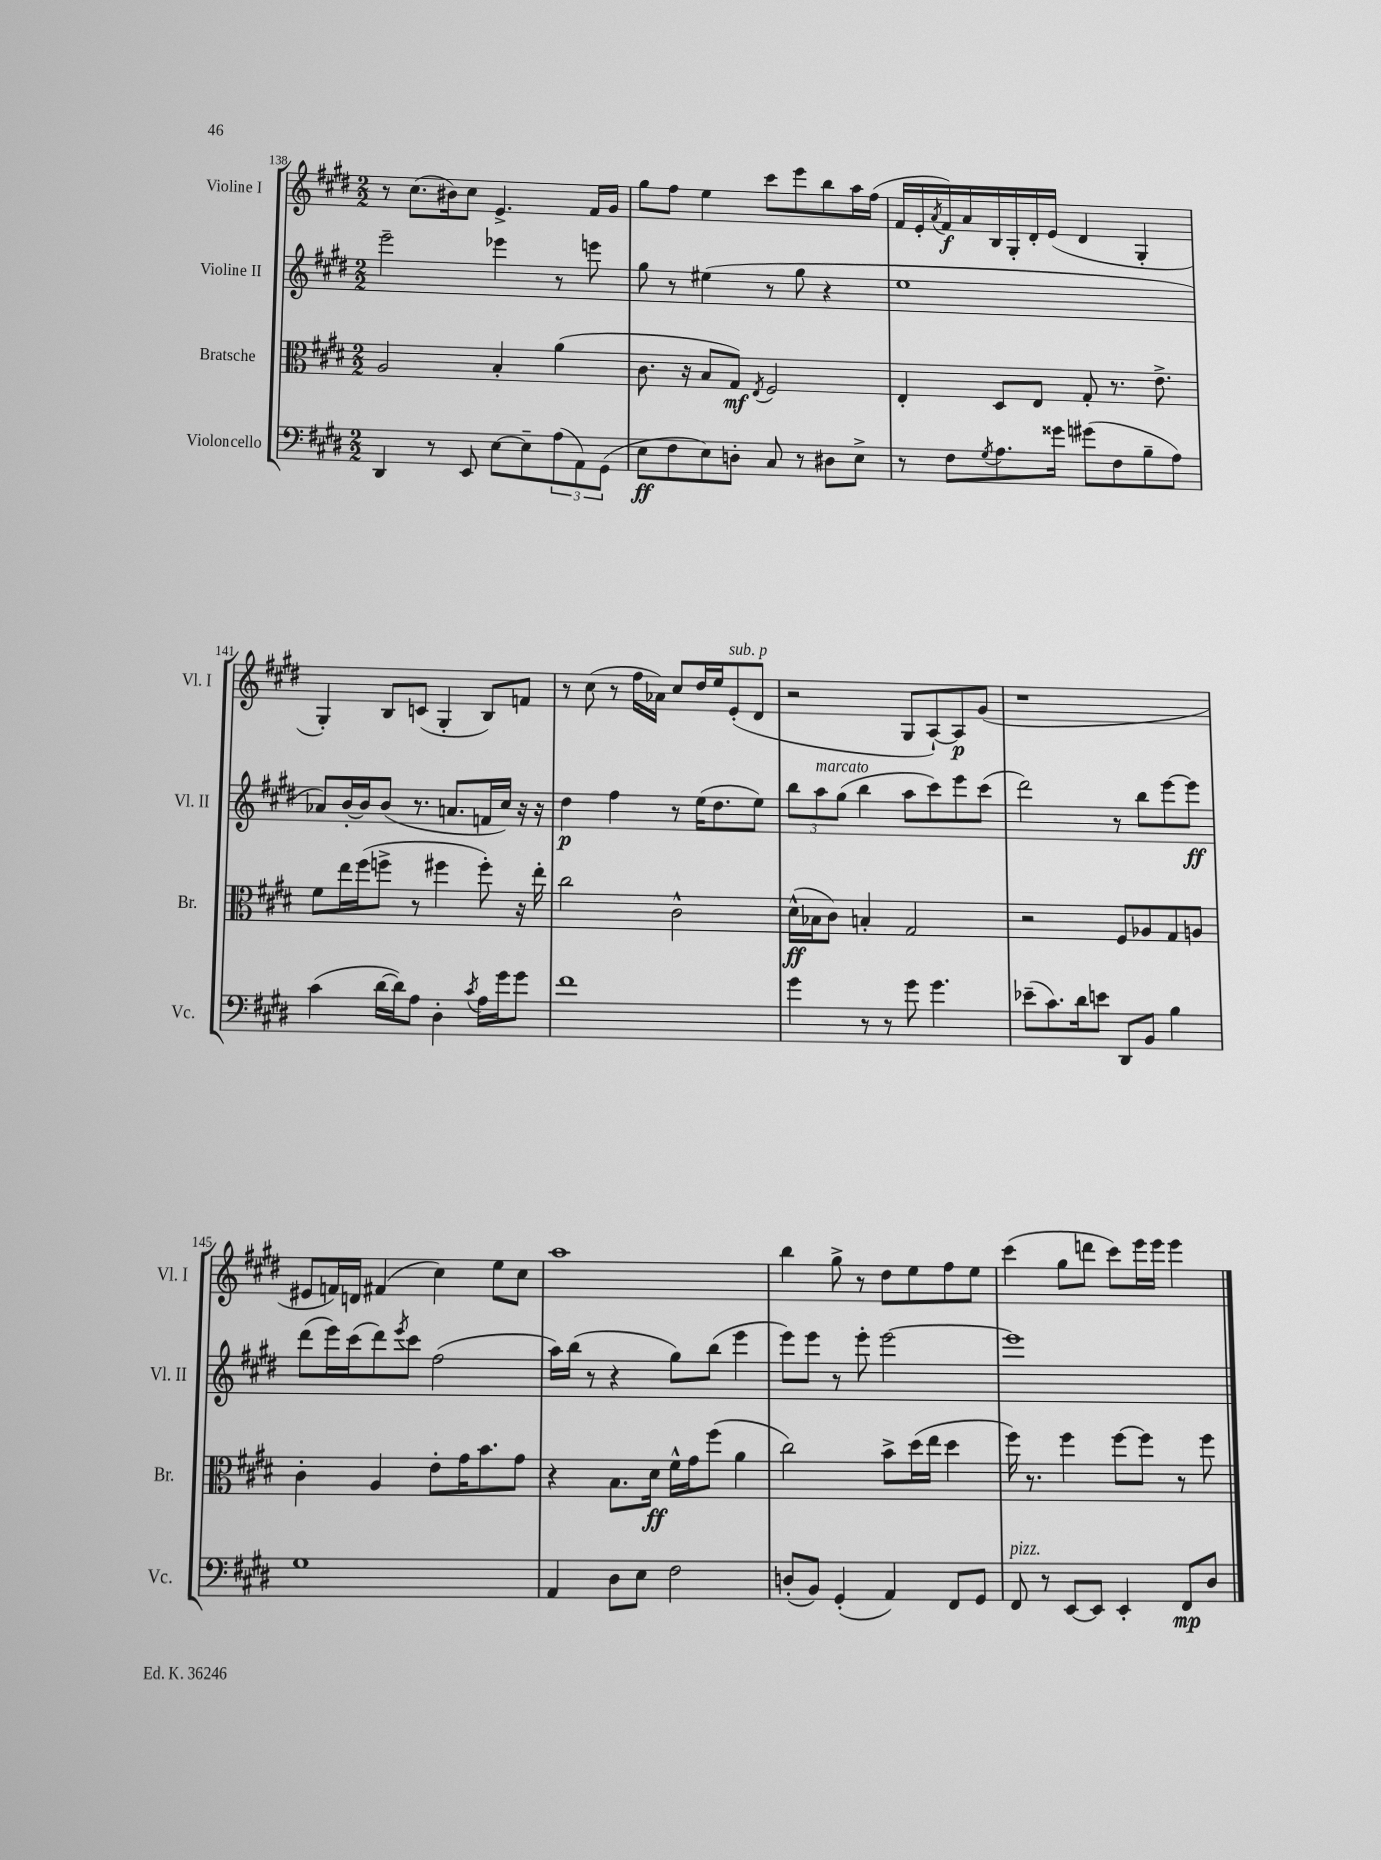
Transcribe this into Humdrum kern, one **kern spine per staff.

**kern	**dynam	**kern	**dynam	**kern	**dynam	**kern	**dynam
*part4	*part4	*part3	*part3	*part2	*part2	*part1	*part1
*staff4	*staff4	*staff3	*staff3	*staff2	*staff2	*staff1	*staff1
*I"Violoncello	*	*I"Bratsche	*	*I"Violine II	*	*I"Violine I	*
*I'Vc.	*	*I'Br.	*	*I'Vl. II	*	*I'Vl. I	*
*clefF4	*	*clefC3	*	*clefG2	*	*clefG2	*
*k[f#c#g#d#]	*	*k[f#c#g#d#]	*	*k[f#c#g#d#]	*	*k[f#c#g#d#]	*
*M2/2	*	*M2/2	*	*M2/2	*	*M2/2	*
=138	=138	=138	=138	=138	=138	=138	=138
4DD#/	.	2A/	.	2eee~\	.	8r	.
.	.	.	.	.	.	(8.cc#\L	.
8r	.	.	.	.	.	.	.
.	.	.	.	.	.	16b#X\k)	.
8EE/	.	.	.	.	.	8cc#\J	.
[8E\L	.	4B'/	.	4eee-X\	.	4.e^/	.
8E~\]	.	.	.	.	.	.	.
(12A\	.	(4a\	.	8r	.	.	.
12AA\)	.	.	.	.	.	.	.
.	.	.	.	8eeen\	.	16f#/LL	.
(12GG#\J	.	.	.	.	.	.	.
.	.	.	.	.	.	16g#/JJ	.
=139	=139	=139	=139	=139	=139	=139	=139
8E\L	ff	8.c#\	.	8gg#\	.	8gg#\L	.
8F#\	.	.	.	8r	.	8ff#\J	.
.	.	16r	.	.	.	.	.
8E\)	.	8B/L	.	(4ee#X\	.	4ee\	.
8Dn'\J	.	8G#/J)	mf	.	.	.	.
.	.	8qE/	.	.	.	.	.
8C#/	.	2F#/	.	8r	.	8ccc#\L	.
8r	.	.	.	8gg#\	.	8eee\	.
8D#X\L	.	.	.	4r	.	8bb\	.
8E^\J	.	.	.	.	.	16aa\L	.
.	.	.	.	.	.	(16ff#\JJ	.
=140	=140	=140	=140	=140	=140	=140	=140
8r	.	4E'/	.	1ee	.	16f#/LL	.
.	.	.	.	.	.	16e'/	.
.	.	.	.	.	.	8qa/	.
8F#\L	.	.	.	.	.	16f#/)	f
.	.	.	.	.	.	16a/	.
8qG#/	.	.	.	.	.	.	.
8.A\	.	8D#/L	.	.	.	16B/	.
.	.	.	.	.	.	16G#'/	.
.	.	8E/J	.	.	.	16d#'/	.
16g##X\Jk	.	.	.	.	.	(16e/JJ	.
(8g#X\L	.	8G#'/	.	.	.	4d#/	.
8F#\	.	8.r	.	.	.	.	.
8B~\	.	.	.	.	.	4G#'/	.
.	.	8.e^\	.	.	.	.	.
8A\J)	.	.	.	.	.	.	.
!!LO:LB:g=z
=141	=141	=141	=141	=141	=141	=141	=141
(4c#\	.	8f#\L	.	8a-X/L)	.	4G#'/)	.
.	.	16ee\L	.	[16b'/L	.	.	.
.	.	(16ff#\J	.	16b/J]	.	.	.
[16d#\LL	.	8ffn^\J	.	(8b/J	.	8B/L	.
16d#\J])	.	.	.	.	.	.	.
8A\J	.	8r	.	8.r	.	(8cn/J	.
4D#'\	.	4ff#X\	.	.	.	4G#'/	.
.	.	.	.	8.an/L	.	.	.
8qc#/	.	.	.	.	.	.	.
16A\LL	.	8ff#'\)	.	16fn/L	.	8B/L)	.
16g#\J	.	.	.	16cc#/JJ)	.	.	.
8g#\J	.	16r	.	16r	.	8fn/J	.
.	.	16ee'\	.	16r	.	.	.
=142	=142	=142	=142	=142	=142	=142	=142
1f#	.	2cc#\	.	4dd#\	p	8r	.
.	.	.	.	.	.	(8cc#\	.
.	.	.	.	4ff#\	.	8r	.
.	.	.	.	.	.	16ff#\LL	.
.	.	.	.	.	.	16a-X\JJ)	.
.	.	2c#^^\	.	8r	.	8cc#/L	.
.	.	.	.	(16ee\KL	.	16dd#/L	.
.	.	.	.	8.dd#\	.	16ee/J	.
!	!	!	!	!	!	!LO:TX:a:i:t=sub. p	!
.	.	.	.	.	.	(8e'/	.
.	.	.	.	8ee\J)	.	8d#/J	.
=143	=143	=143	=143	=143	=143	=143	=143
4g#\	.	(16d#^^\LL	ff	12bb\L	.	2r	.
.	.	16B-X\J	.	.	.	.	.
!	!	!	!	!LO:TX:a:i:t=marcato	!	!	!
.	.	.	.	12aa\	.	.	.
.	.	8c#\J)	.	.	.	.	.
.	.	.	.	(12gg#\J	.	.	.
8r	.	4Bn'/	.	4bb\	.	.	.
8r	.	.	.	.	.	.	.
8g#\	.	2G#/	.	8aa\L	.	8G#/L	.
4.g#\	.	.	.	8ccc#\)	.	[8A`/)	.
.	.	.	.	8eee\	.	8A/]	p
.	.	.	.	(8ccc#\J	.	(8g#/J	.
=144	=144	=144	=144	=144	=144	=144	=144
(8e-X~\L	.	2r	.	2ddd#\)	.	1r	.
8.c#\)	.	.	.	.	.	.	.
16d#\k	.	.	.	.	.	.	.
8en\J	.	.	.	.	.	.	.
8DD#/L	.	8F#/L	.	8r	.	.	.
8BB/J	.	8A-X/	.	8bb\L	.	.	.
4B\	.	8G#/	.	[8eee\	.	.	.
.	.	8An/J	.	8eee\J]	ff	.	.
!!LO:LB:g=z
=145	=145	=145	=145	=145	=145	=145	=145
1G#	.	4c#'\	.	(8ddd#\L	.	8e#X/L	.
.	.	.	.	16eee\L)	.	16fn/L)	.
.	.	.	.	(16ccc#\J	.	16dn/JJ	.
.	.	4A/	.	8ddd#\)	.	(4f#X/	.
.	.	.	.	8qeee/	.	.	.
.	.	.	.	8ccc#\J	.	.	.
.	.	8e'\L	.	(2ff#\	.	4cc#\)	.
.	.	16g#\K	.	.	.	.	.
.	.	8.b\	.	.	.	.	.
.	.	.	.	.	.	8ee\L	.
.	.	8g#\J	.	.	.	8cc#\J	.
=146	=146	=146	=146	=146	=146	=146	=146
4AA/	.	4r	.	16aa\LL)	.	1aa	.
.	.	.	.	(16bb\JJ	.	.	.
.	.	.	.	8r	.	.	.
8D#\L	.	8.B\L	.	4r	.	.	.
8E\J	.	.	.	.	.	.	.
.	.	16d#\Jk	ff	.	.	.	.
2F#\	.	16f#^^\LL	.	8gg#\L)	.	.	.
.	.	16g#\J	.	.	.	.	.
.	.	(8ff#\J	.	(8bb\J	.	.	.
.	.	4a\	.	4eee\	.	.	.
=147	=147	=147	=147	=147	=147	=147	=147
(8Dn'/L	.	2cc#\)	.	8eee\L)	.	4bb\	.
8BB/J)	.	.	.	8eee\J	.	.	.
(4GG#'/	.	.	.	8r	.	8gg#^\	.
.	.	.	.	8eee'\	.	8r	.
4AA/)	.	8b^\L	.	[2eee\	.	8dd#\L	.
.	.	(16dd#\L	.	.	.	8ee\	.
.	.	16ee\JJ	.	.	.	.	.
8FF#/L	.	4dd#\	.	.	.	8ff#\	.
8GG#/J	.	.	.	.	.	8ee\J	.
=148	=148	=148	=148	=148	=148	=148	=148
!LO:TX:a:i:t=pizz.	!	!	!	!	!	!	!
8FF#/	.	16ff#\)	.	1eee]	.	(4ccc#\	.
.	.	8.r	.	.	.	.	.
8r	.	.	.	.	.	.	.
[8EE/L	.	4ff#\	.	.	.	8gg#\L	.
8EE/J]	.	.	.	.	.	8dddn\J	.
4EE'/	.	[8ff#\L	.	.	.	8ccc#\L)	.
.	.	8ff#\J]	.	.	.	16eee\L	.
.	.	.	.	.	.	16eee\JJ	.
8FF#/L	mp	8r	.	.	.	4eee\	.
8D#/J	.	8ff#\	.	.	.	.	.
==	==	==	==	==	==	==	==
*-	*-	*-	*-	*-	*-	*-	*-
